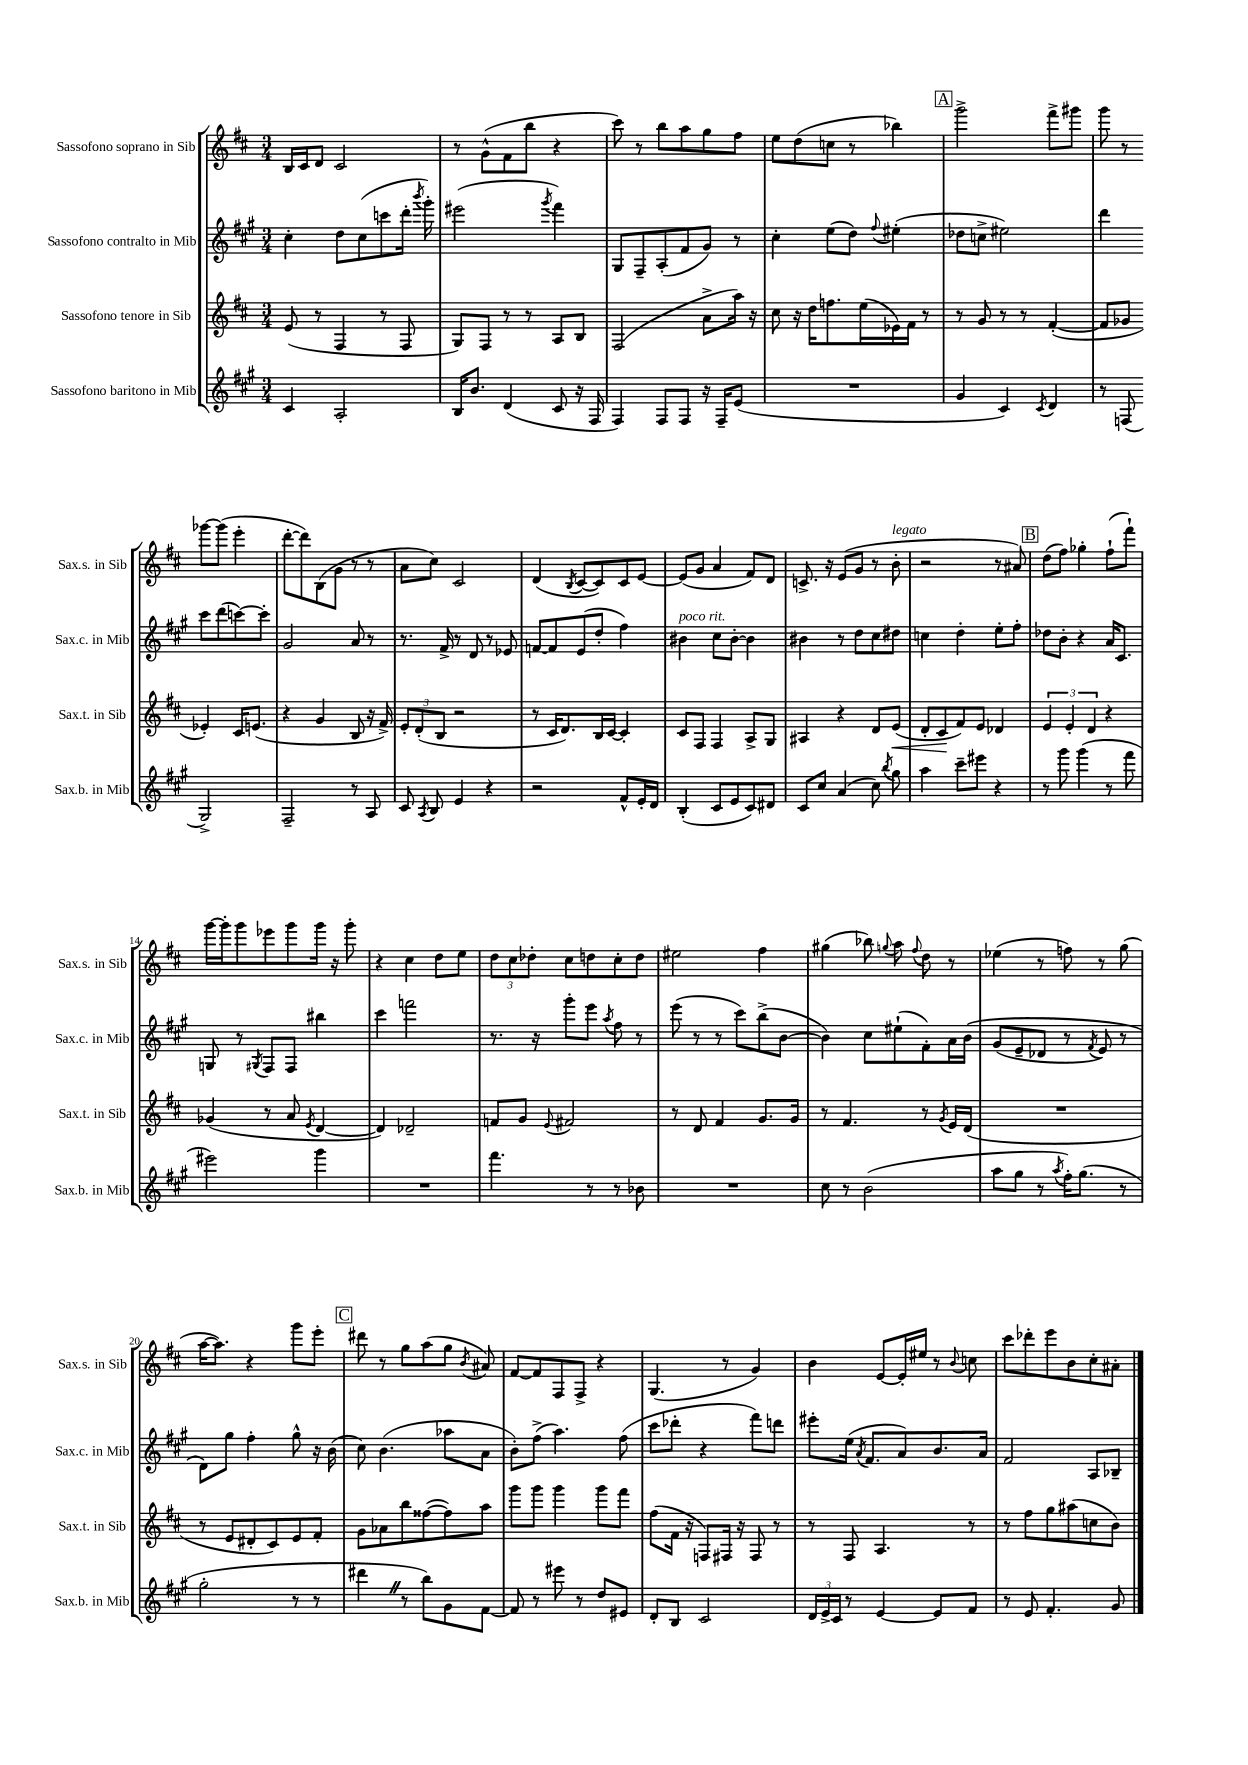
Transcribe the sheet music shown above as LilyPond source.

<<
\new StaffGroup <<
\new Staff = "s0" \with { instrumentName = "Sassofono soprano in Sib" shortInstrumentName = "Sax.s. in Sib" } {
    \clef treble \key d \major \numericTimeSignature \time 3/4
    \autoBeamOff b16[ cis'16 d'8] cis'2 |
    r8 g'8[-^( fis'8 b''8] r4 |
    cis'''8) r8 b''8[ a''8 g''8 fis''8] |
    e''8[ d''8( c''8] r8 bes''4) |
    \mark \markup { \box "A" } g'''2-> fis'''8[-> gis'''8] |
    g'''8 r8 ges'''8[~ ges'''8]( e'''4-. |
    d'''8[~-. d'''8) b8( g'8] r8 r8 |
    a'8[ cis''8]) cis'2 |
    d'4( \acciaccatura { b8 } cis'8[~ cis'8) cis'8 e'8]~ |
    e'8[( g'8] a'4 fis'8[) d'8] |
    c'8.-> r16 e'8[( g'8] r8 b'8-.^\markup { \italic "legato" } |
    r2 r8 ais'8) |
    \mark \markup { \box "B" } d''8[( fis''8]) ges''4-. fis''8[-!( fis'''8]-!) |
    g'''16[~ g'''16-. g'''8 ees'''8 g'''8 g'''16] r16 g'''8-. |
    r4 cis''4 d''8[ e''8] |
    \tuplet 3/2 { d''8[ cis''8 des''8]-. } cis''8[ d''8 cis''8-. d''8] |
    eis''2 fis''4 |
    gis''4( bes''8) \appoggiatura { g''8 } a''8 \appoggiatura { fis''8 } d''8 r8 |
    ees''4( r8 f''8) r8 g''8( |
    a''16[~ a''8.]) r4 g'''8[ e'''8]-. |
    \mark \markup { \box "C" } dis'''8 r8 g''8[ a''8( g''8] \acciaccatura { b'8 } ais'8) |
    fis'8[~ fis'8 fis8 fis8]-> r4 |
    g4.( r8 g'4) |
    b'4 e'8[~ e'16-. eis''16] r8 \appoggiatura { b'8 } c''8 |
    cis'''8[ des'''8-. e'''8 b'8 cis''8-. ais'8]-. \bar "|." |
}
\new Staff = "s1" \with { instrumentName = "Sassofono contralto in Mib" shortInstrumentName = "Sax.c. in Mib" } {
    \clef treble \key a \major \numericTimeSignature \time 3/4
    \autoBeamOff cis''4-. d''8[ cis''8( c'''8 d'''16]-. \acciaccatura { b'''8 } gis'''16-.) |
    eis'''2( \acciaccatura { gis'''8 } fis'''4) |
    gis8[ fis8-- a8-.( fis'8 gis'8]) r8 |
    cis''4-. e''8[( d''8]) \appoggiatura { fis''8 } eis''4-.( |
    \mark \markup { \box "A" } des''8[ c''8]-> eis''2) |
    d'''4 cis'''8[ d'''8( c'''8~) c'''8]-. |
    gis'2 a'8 r8 |
    r8. fis'16-> r8 d'8 r8 ees'8 |
    f'8[~ f'8 e'8( d''8]-. fis''4) |
    bis'4^\markup { \italic "poco rit." } cis''8[ bis'8]~-. bis'4 |
    bis'4 r8 d''8[ cis''8 dis''8] |
    c''4 d''4-. e''8[-. fis''8]-. |
    \mark \markup { \box "B" } des''8[ b'8]-. r4 a'16[ cis'8.] |
    g8 r8 \acciaccatura { gis8 } fis8[ fis8] bis''4 |
    cis'''4 f'''2 |
    r8. r16 gis'''8[-. e'''8] \acciaccatura { a''8 } fis''8 r8 |
    e'''8( r8 r8 cis'''8[) b''8->( b'8]~ |
    b'4) cis''8[ eis''8-!( fis'8-.) a'16 b'16]\( |
    gis'8[( e'8-- des'8] r8 \acciaccatura { fis'8 } e'8) r8 |
    d'8[\) gis''8] fis''4-. gis''8-^ r16 b'16( |
    \mark \markup { \box "C" } cis''8) b'4.( aes''8[ a'8] |
    b'8[-.) fis''8]->( a''4.) fis''8( |
    cis'''8[ des'''8]-. r4 fis'''8[) d'''8] |
    eis'''8[-. e''16]( \acciaccatura { a'8 } fis'8.[ a'8) b'8. a'16] |
    fis'2 a8[ bes8]-- \bar "|." |
}
\new Staff = "s2" \with { instrumentName = "Sassofono tenore in Sib" shortInstrumentName = "Sax.t. in Sib" } {
    \clef treble \key d \major \numericTimeSignature \time 3/4
    \autoBeamOff e'8( r8 fis4 r8 fis8 |
    g8[) fis8] r8 r8 a8[ b8] |
    fis2( a'8[-> a''16]) r16 |
    cis''8 r16 d''16[ f''8. e''16( ees'16) fis'16] r8 |
    \mark \markup { \box "A" } r8 g'8 r8 r8 fis'4~-.( |
    fis'8[ ges'8] ees'4-.) cis'16[ e'8.]( |
    r4 g'4 b8 r16 fis'16->) |
    \tuplet 3/2 { e'8[-. d'8-.( b8] } r2 |
    r8 cis'16[ d'8.) b16 cis'16]~ cis'4-. |
    cis'8[ fis8] fis4 a8[-> g8] |
    ais4 r4 d'8[ e'8]\<( |
    d'8[-. cis'8\! fis'8) e'8] des'4 |
    \mark \markup { \box "B" } \tuplet 3/2 { e'4 e'4-. d'4 } r4 |
    ges'4( r8 a'8 \acciaccatura { e'8 } d'4~ |
    d'4) des'2-- |
    f'8[ g'8] \appoggiatura { e'8 } fis'2 |
    r8 d'8 fis'4 g'8.[ g'16] |
    r8 fis'4. r8 \acciaccatura { g'8 } e'16[ d'16]( |
    R2. |
    r8 e'8[ dis'8-. cis'8) e'8 fis'8]-. |
    \mark \markup { \box "C" } g'8[ aes'8 b''8 fisis''8~( fisis''8) a''8] |
    g'''8[ g'''8] g'''4 g'''8[ fis'''8] |
    fis''8[( fis'16] r16 f8[) fis16] r16 fis8 r8 |
    r8 fis8 a4. r8 |
    r8 fis''8[ g''8 ais''8( c''8 b'8]) \bar "|." |
}
\new Staff = "s3" \with { instrumentName = "Sassofono baritono in Mib" shortInstrumentName = "Sax.b. in Mib" } {
    \clef treble \key a \major \numericTimeSignature \time 3/4
    \autoBeamOff cis'4 a2-. |
    b16[ b'8.] d'4( cis'8 r16 fis16 |
    fis4) fis8[ fis8] r16 fis16[-- e'8]( |
    R2. |
    \mark \markup { \box "A" } gis'4 cis'4) \acciaccatura { cis'8 } d'4 |
    r8 f8( gis2->) |
    fis2-- r8 a8 |
    cis'8 \acciaccatura { a8 } b8 e'4 r4 |
    r2 fis'8[-^ e'16-. d'16] |
    b4-.( cis'8[ e'8 cis'8) dis'8] |
    cis'8[ cis''8] a'4( cis''8) \acciaccatura { b''8 } gis''8 |
    a''4 cis'''8[-- eis'''8] r4 |
    \mark \markup { \box "B" } r8 gis'''8 gis'''4( r8 fis'''8 |
    eis'''2) gis'''4 |
    R2. |
    fis'''4. r8 r8 bes'8 |
    R2. |
    cis''8 r8 b'2( |
    a''8[ gis''8] r8 \acciaccatura { a''8 } fis''16[-.) gis''8.]( r8 |
    gis''2-. r8 r8 |
    \mark \markup { \box "C" } dis'''4 \once \override BreathingSign.text = \markup { \musicglyph "scripts.caesura.straight" } \breathe r8 b''8[) gis'8 fis'8]~ |
    fis'8 r8 eis'''8 r8 d''8[ eis'8] |
    d'8[-. b8] cis'2 |
    \tuplet 3/2 { d'16[ e'16-> cis'16] } r8 e'4~ e'8[ fis'8] |
    r8 e'8 fis'4.-. gis'8 \bar "|." |
}
>>
>>
